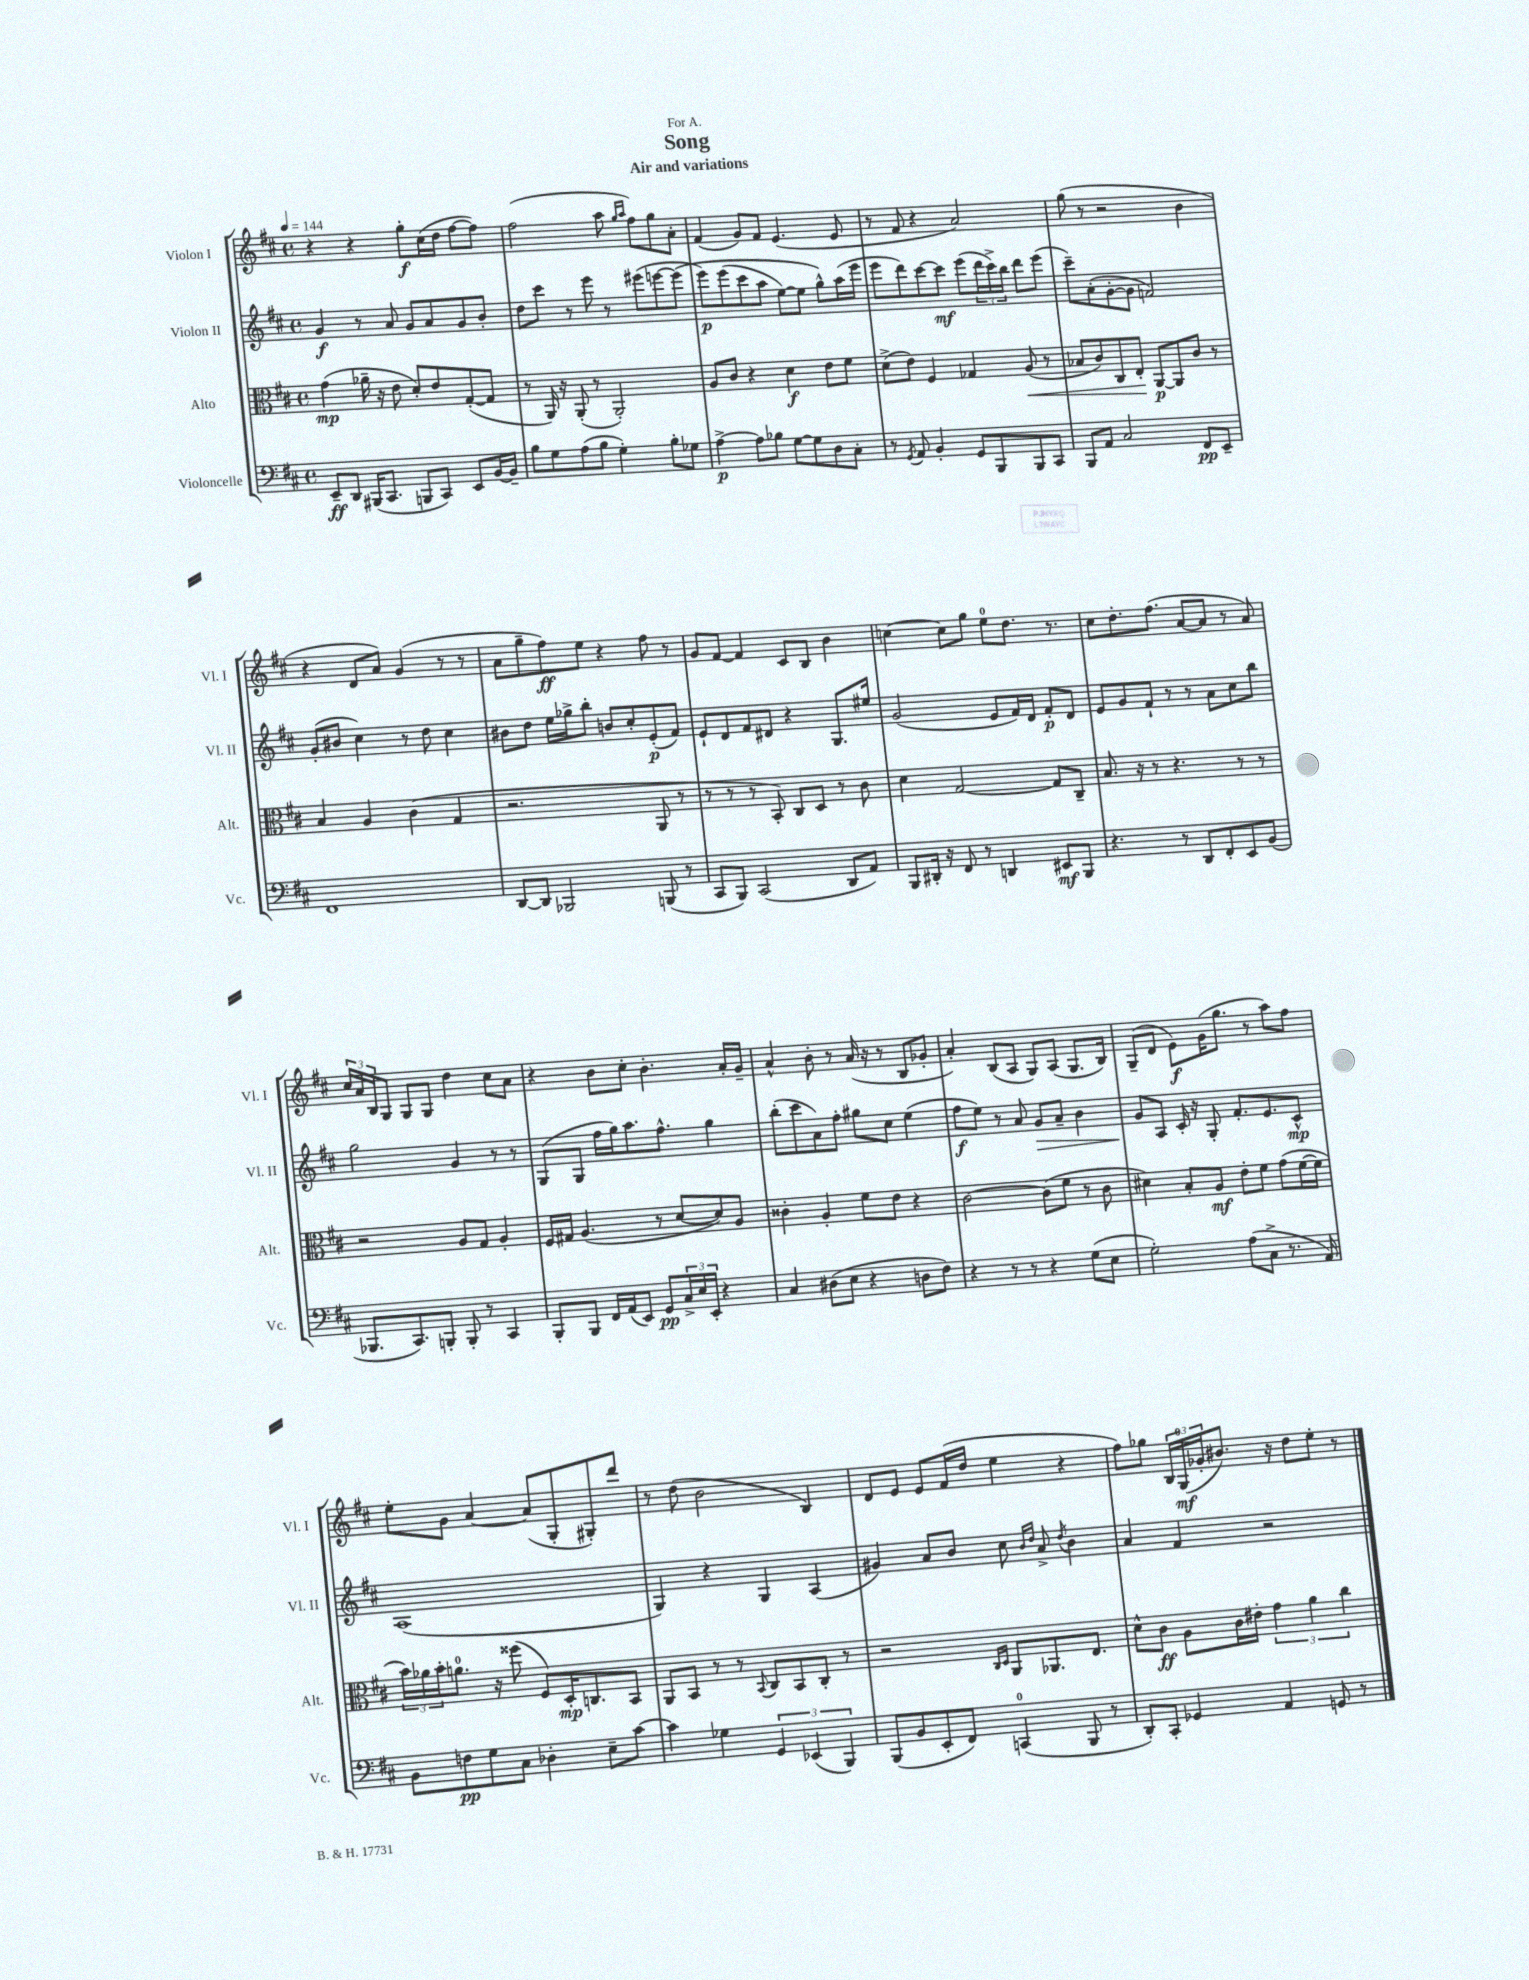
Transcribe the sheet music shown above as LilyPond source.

\header { title = "Song" subtitle = "Air and variations" dedication = "For A." }
<<
\new StaffGroup <<
\new Staff = "s0" \with { instrumentName = "Violon I" shortInstrumentName = "Vl. I" } {
    \clef treble \key d \major \defaultTimeSignature \time 4/4 \tempo 4 = 144
    r4 r4 g''8-.\f cis''16( d''16 fis''8~ fis''8) |
    fis''2( a''8 \grace { g''16 a''16 } fis''8) g''8 a'8-. |
    fis'4( g'8) fis'8 e'4.( e'8 |
    r8 fis'8 r4 a'2) |
    g''8( r8 r2 b'4 |
    r4 d'8 a'8) g'4( r8 r8 |
    a'8 g''8-- fis''8\ff) e''8 r4 fis''8 r8 |
    g'8 fis'8~ fis'4 cis'8 b8 b'4 |
    c''4~ c''8 g''8 e''8-0 d''8. r8. |
    cis''8 d''8.-. fis''8.( a'8~ a'8 r8 a'8) |
    \tuplet 3/2 { cis''16 a'16 b16 } g8 g8 g8 d''4 cis''8 a'8 |
    r4 b'8 cis''8-. b'4.-. a'16-. g'16-- |
    a'4-^ b'8-. r8 a'16( r16 r8 b8 ges'8-. |
    a'4-.) b8( a8 g8) a8( g8. b16) |
    g8--( d'8 e'8\f) g'16( g''8. r8 a''8) fis''8 |
    e''8-. g'8 a'4~ a'8( g8-. gis8-.) d'''8 |
    r8 d''8( b'2 b4) |
    d'8 e'8 e'8 fis'16( d''16 e''4 r4 |
    fis''8) ges''8 \tuplet 3/2 { b16 g16-0\mf( ges'16-. } bis'8.) r16 d''8 e''8-. r8 \bar "|." |
}
\new Staff = "s1" \with { instrumentName = "Violon II" shortInstrumentName = "Vl. II" } {
    \clef treble \key d \major \defaultTimeSignature \time 4/4
    g'4\f r8 a'8 g'8 a'8 g'8 b'8-. |
    d''8 cis'''8 r8 e'''8 r8 eis'''8( e'''8~ e'''8\( |
    e'''8\p) e'''8( cis'''8 a''8 e''8~) e''8 g''8-^\) a''16( e'''16 |
    e'''8 d'''8) cis'''8~ cis'''8\mf e'''8( \tuplet 3/2 { d'''16 cis'''16->) b''16 } d'''8 e'''8( |
    cis'''8--) a'8-.( g'8~-. g'8 f'2) |
    g'8-.( bis'8 cis''4) r8 d''8 cis''4 |
    bis'8 d''8 e''16 ges''16-> b''8-. b'8 cis''8-. e'8-.\p( fis'8) |
    e'8-! d'8 fis'8 dis'8 r4 g8. eis''16 |
    g'2( e'8 fis'16) d'16 fis'8-.\p d'8 |
    e'8 g'8 fis'8-! r8 r8 a'8 cis''8 b''8 |
    g''2 g'4 r8 r8 |
    g8( g8 fis''16 g''16) a''8. fis''8.-^ g''4 |
    b''8-.( cis'''8 a'8) fis''8-. gis''8 cis''8 e''4( |
    fis''8\f e''8) r8 a'8 g'8\> a'8-- b'4 |
    g'8\! a8 cis'16-. r16 g8-. fis'8.-. e'8. cis'8-^\mp |
    a1( |
    g4) r4 g4 a4( |
    gis'4) a'8 b'8 cis''8 \grace { b'16 d''16 } a'8-> \acciaccatura { d''8 } b'4 |
    a'4 fis'4 r2 \bar "|." |
}
\new Staff = "s2" \with { instrumentName = "Alto" shortInstrumentName = "Alt." } {
    \clef alto \key d \major \defaultTimeSignature \time 4/4
    g'4\mp( aes'16-- r16 e'8 d'8-.) e'8 g8~-.( g8 |
    r8 a,16) r16 a,8-.( r8 a,2-.) |
    a8 cis'8 r4 d'4\f e'8 fis'8 |
    d'8->( e'8) fis4 ges4 a8\<( r8 |
    bes8 cis'8) cis8 e8-.\! a,8~\p a,8 cis'8 r8 |
    b4 a4 cis'4( g4 |
    r2. a,8 r8 |
    r8 r8 r8 b,8-.) cis8 d8 r8 cis'8 |
    d'4 g2~ g8 cis8-- |
    b8. r16 r8 r4. r8 r8 |
    r2 a8 g8 a4-. |
    fis16 gis16 a4.( r8 d'8~ d'8) a8 |
    cisis'4-. a4-. fis'8 e'8 r4 |
    cis'2~ cis'8( fis'8 r8 cis'8 |
    dis'4) b8-. a8\mf e'8-. fis'8 g'8( fis'16~ fis'16 |
    \tuplet 3/2 { b'16) aes'16 b'16-. } a'8.-0 r16 fisis''8( fis8) d16-.\mp c8. b,8 |
    a,8 b,8 r8 r8 \appoggiatura { b,8 } cis8 b,8 cis8-. r8 |
    r2 \grace { cis16 d16 } a,8 aes,8. e8. |
    d'8-^ cis'8\ff a8 cis'16 eis'16-. \tuplet 3/2 { g'4 a'4 cis''4 } \bar "|." |
}
\new Staff = "s3" \with { instrumentName = "Violoncelle" shortInstrumentName = "Vc." } {
    \clef bass \key d \major \defaultTimeSignature \time 4/4
    e,8--\ff d,8 bis,,16( cis,8. b,,8 cis,8) e,8 b,16~ b,16-- |
    b8 g8 a8( b8 g4-.) b8-. ges8 |
    a4~->\p a8 bes8 g8~ g8 d8 cis8-. |
    r8 \acciaccatura { g,8 } a,8 b,4-. g,8 b,,8 b,,8 cis,8 |
    b,,8 a,8 cis2 fis,8\pp e,8-- |
    fis,1 |
    d,8~ d,8 bes,,2 b,,8( r8 |
    cis,8 b,,8) cis,2( d,8 a,8) |
    b,,8 dis,16-. r16 fis,8 r8 d,4 eis,8\mf b,,8 |
    r4. r8 d,8 fis,8-. e,8 b,8( |
    bes,,8. cis,8.) b,,8-. b,,8-. r8 cis,4 |
    b,,8-. b,,8 fis,16 a,16( e,8) g,8\pp \tuplet 3/2 { cis16-> e16 e,16-. } r4 |
    cis4 dis8( e8 r4 d8 fis8) |
    r4 r8 r8 r4 g8( e8 |
    g2-.) a8( cis8-> r8. a,16) |
    b,8 f8\pp g8 cis8 des4-. e8-- cis'8~ |
    cis'4 ges4 \tuplet 3/2 { g,4 ees,4( b,,4) } |
    b,,8( b,8 e,8-. fis,8) c,4-0( b,,8 r8 |
    d,8-.) cis,8-. ges,4 a,4 g,8 r8 \bar "|." |
}
>>
>>
\layout { \context { \Score \remove "Bar_number_engraver" } }
